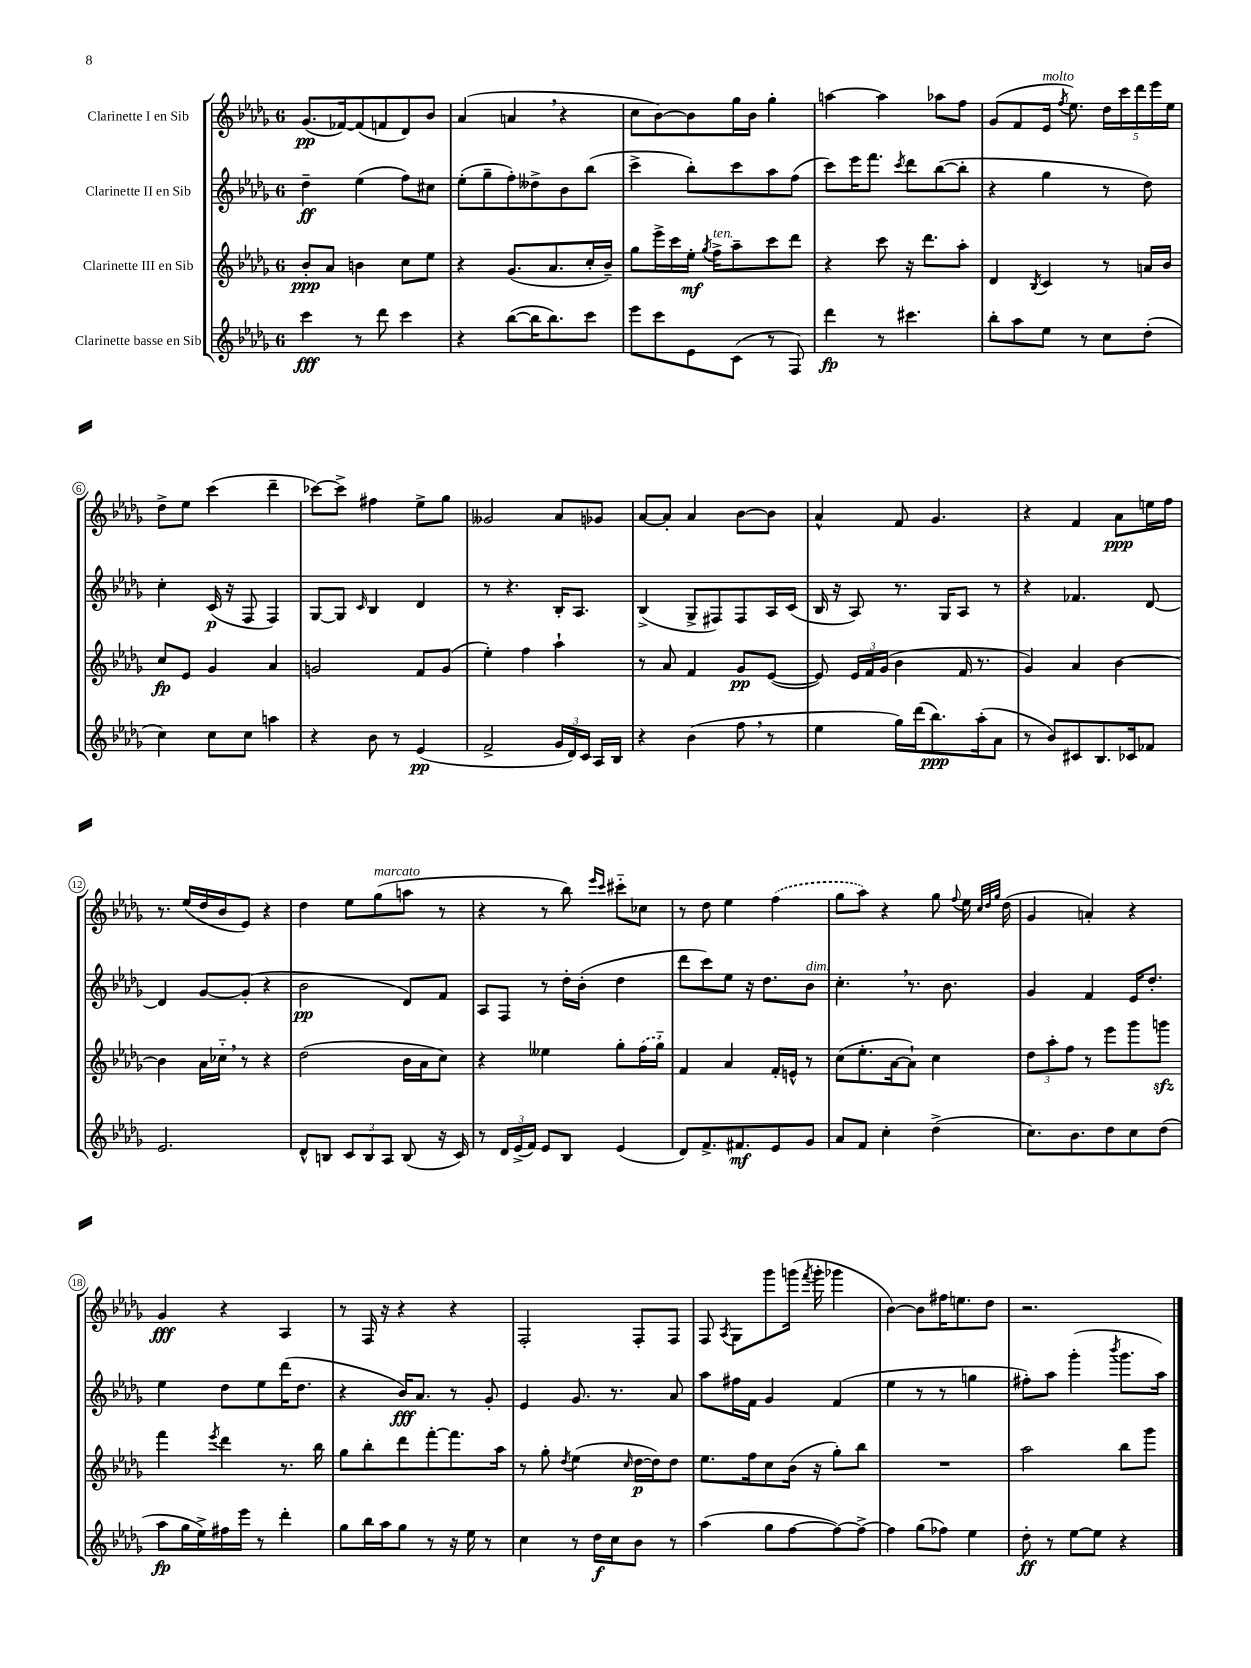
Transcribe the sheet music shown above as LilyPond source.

<<
\new StaffGroup <<
\new Staff = "s0" \with { instrumentName = "Clarinette I en Sib" } {
    \clef treble \key des \major \once \override Staff.TimeSignature.style = #'single-digit \time 6/8
    \autoBeamOff ges'8.[\pp( fes'16~) fes'8( f'8 des'8) bes'8] |
    aes'4( a'4 \breathe r4 |
    c''8[ bes'8~) bes'8 ges''16 bes'16] ges''4-. |
    a''4~ a''4 aes''8[ f''8] |
    ges'8[( f'8 ees'16]^\markup { \italic "molto" } \acciaccatura { f''8 } ees''8.) \tuplet 5/4 { des''16[ c'''16 des'''16 ees'''16 ees''16] } |
    des''8[-> ees''8] c'''4( des'''4-- |
    ces'''8[~) ces'''8]-> fis''4 ees''8[-> ges''8] |
    geses'2 aes'8[ ges'8] |
    aes'8[~ aes'8]-. aes'4 bes'8[~ bes'8] |
    aes'4-^ f'8 ges'4. |
    r4 f'4 aes'8[\ppp e''16 f''16] |
    r8. ees''16[( des''16 bes'16 ees'8]) r4 |
    des''4 ees''8[ ges''8^\markup { \italic "marcato" }( a''8] r8 |
    r4 r8 bes''8) \grace { ees'''16[ c'''16] } cis'''8[-_ ces''8] |
    r8 des''8 ees''4 \once \slurDashed f''4( |
    ges''8[ aes''8]) r4 ges''8 \appoggiatura { f''8 } ees''16 \grace { c''32[ des''32 ges''32] } des''16( |
    ges'4 a'4-.) r4 |
    ges'4\fff r4 aes4 |
    r8 f16 r16 r4 r4 |
    f2-. f8[-. f8] |
    f8 \acciaccatura { aes8 } ges8[ ges'''8 g'''16]( \acciaccatura { f'''8 } g'''16-. ges'''4 |
    bes'4~) bes'8[ fis''16 e''8. des''8] |
    r2. \bar "|." |
}
\new Staff = "s1" \with { instrumentName = "Clarinette II en Sib" } {
    \clef treble \key des \major \once \override Staff.TimeSignature.style = #'single-digit \time 6/8
    \autoBeamOff des''4--\ff ees''4( f''8[) cis''8] |
    ees''8[-.( ges''8-- f''8-.) deses''8-> bes'8 bes''8]( |
    c'''4-> bes''8[-.) c'''8 aes''8 f''8]( |
    c'''8[) ees'''16 f'''8.] \acciaccatura { c'''8 } des'''8[ bes''8~( bes''8]-. |
    r4 ges''4 r8 des''8) |
    c''4-. c'16\p( r16 f8 f4) |
    ges8[~ ges8] \grace { c'16 } bes4 des'4 |
    r8 r4. bes16[-. aes8.] |
    bes4->( ges8[-> fis8) fis8 aes16 c'16]( |
    bes16 r16 aes8) r8. ges16[ aes8] r8 |
    r4 fes'4. des'8~ |
    des'4 ges'8[~ ges'8]-.( r4 |
    bes'2\pp des'8[) f'8] |
    aes8[ f8] r8 des''16[-. bes'16]-.( des''4 |
    des'''8[ c'''8) ees''8] r16 des''8.[ bes'8]^\markup { \italic "dim." } |
    c''4.-. \breathe r8. bes'8. |
    ges'4 f'4 ees'16[ des''8.]-. |
    ees''4 des''8[ ees''8 des'''16( des''8.] |
    r4 bes'16[\fff) aes'8.] r8 ges'8-. |
    ees'4 ges'8. r8. aes'8 |
    aes''8[ fis''16 f'16] ges'4 f'4( |
    ees''4 r8 r8 g''4 |
    fis''8[-.) aes''8] ges'''4-.( \acciaccatura { bes'''8 } ges'''8.[ aes''16]) \bar "|." |
}
\new Staff = "s2" \with { instrumentName = "Clarinette III en Sib" } {
    \clef treble \key des \major \once \override Staff.TimeSignature.style = #'single-digit \time 6/8
    \autoBeamOff bes'8[-.\ppp aes'8] b'4 c''8[ ees''8] |
    r4 ges'8.[( aes'8. c''16-. bes'16]--) |
    ges''8[ ees'''16-> c'''16 ees''16]-.\mf \acciaccatura { ges''8 } f''16[->^\markup { \italic "ten." } aes''8-- c'''8 des'''8] |
    r4 c'''8 r16 des'''8.[ aes''8]-. |
    des'4 \acciaccatura { bes8 } c'4 r8 a'16[ bes'16] |
    c''8[\fp ees'8] ges'4 aes'4 |
    g'2 f'8[ g'8]( |
    ees''4-.) f''4 aes''4-! |
    r8 aes'8 f'4 ges'8[\pp ees'8]~( |
    ees'8) \tuplet 3/2 { ees'16[ f'16 ges'16]( } bes'4 f'16 r8. |
    ges'4) aes'4 bes'4~ |
    bes'4 aes'16[ ces''16]-_ \breathe r8 r4 |
    des''2( bes'16[ aes'16 c''8]) |
    r4 eeses''4 ges''8[-. \once \slurDashed f''16( ges''16]-_) |
    f'4 aes'4 f'16[-. e'16]-^ r8 |
    c''8[( ees''8.-. aes'16~ aes'8]-!) c''4 |
    \tuplet 3/2 { des''8[ aes''8-. f''8] } r8 ees'''8[ ges'''8 g'''8]\sfz |
    f'''4 \acciaccatura { ees'''8 } des'''4 r8. bes''16 |
    ges''8[ bes''8-. des'''8 f'''8~-. f'''8. aes''16] |
    r8 ges''8-. \acciaccatura { des''8 } ees''4( \grace { c''16 } des''16[~\p des''16) des''8] |
    ees''8.[ f''16 c''8 bes'16]( r16 ges''8[-.) bes''8] |
    R2. |
    aes''2 bes''8[ ges'''8] \bar "|." |
}
\new Staff = "s3" \with { instrumentName = "Clarinette basse en Sib" } {
    \clef treble \key des \major \once \override Staff.TimeSignature.style = #'single-digit \time 6/8
    \autoBeamOff c'''4\fff r8 des'''8 c'''4 |
    r4 bes''8[~( bes''16 bes''8.) c'''8] |
    ees'''8[ c'''8 ees'8 c'8]( r8 f8) |
    des'''4\fp r8 cis'''4. |
    bes''8[-. aes''8 ees''8] r8 c''8[ des''8]-.( |
    c''4) c''8[ c''8] a''4 |
    r4 bes'8 r8 ees'4\pp( |
    f'2-> \tuplet 3/2 { ges'16[ des'16) c'16] } aes16[ bes16] |
    r4 bes'4( f''8 \breathe r8 |
    ees''4 ges''16[) des'''16( bes''8.\ppp) aes''16-.( aes'8] |
    r8 bes'8[) cis'8 bes8. ces'16 fes'8] |
    ees'2. |
    des'8[-^ b8] \tuplet 3/2 { c'8[ b8 aes8] } b8( r16 c'16) |
    r8 \tuplet 3/2 { des'16[ ees'16->( f'16]) } ees'8[ bes8] ees'4( |
    des'8[) f'8.-> fis'8.\mf ees'8 ges'8] |
    aes'8[ f'8] c''4-. des''4->( |
    c''8.[) bes'8. des''8 c''8 des''8]( |
    aes''8[\fp ges''16 ees''16->) fis''16 ees'''16] r8 des'''4-. |
    ges''8[ bes''16 aes''16 ges''8] r8 r16 ees''16 r8 |
    c''4 r8 des''16[\f c''16 bes'8] r8 |
    aes''4( ges''8[ f''8~ f''8~) f''8]~-> |
    f''4 ges''8[( fes''8]) ees''4 |
    des''8-.\ff r8 ees''8[~ ees''8] r4 \bar "|." |
}
>>
>>
\layout { \context { \Score \override BarNumber.stencil = #(make-stencil-circler 0.1 0.3 ly:text-interface::print) } }
